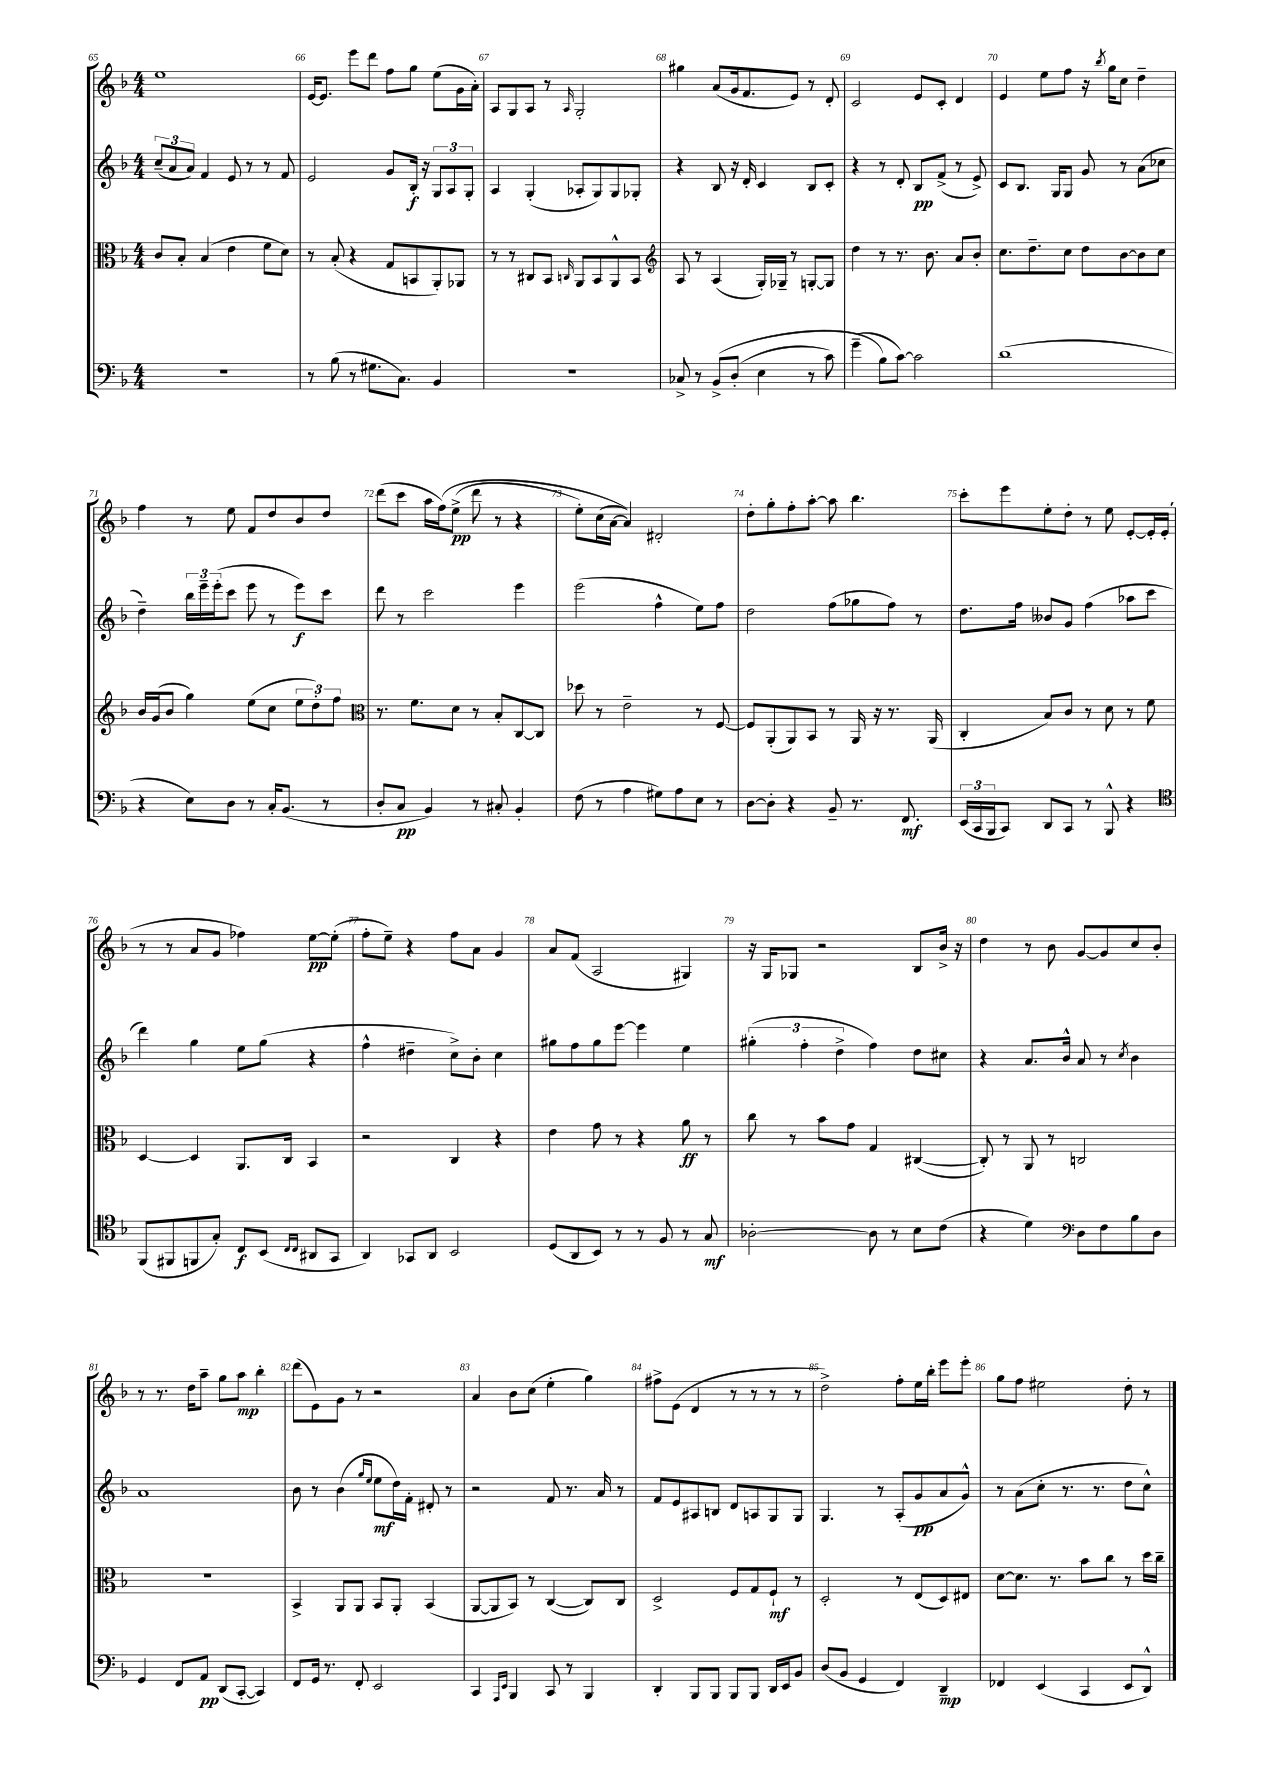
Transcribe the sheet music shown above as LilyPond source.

<<
\new StaffGroup <<
\new Staff = "s0" {
    \clef treble \key f \major \numericTimeSignature \time 4/4
    e''1 |
    e'16~ e'8. e'''8 d'''8 f''8 g''8 e''8( g'16 a'16-.) |
    a8 g8 a8 r8 \grace { a16 } g2-. |
    gis''4 a'8( g'16 f'8. e'8) r8 d'8-. |
    c'2 e'8 c'8-. d'4 |
    e'4 e''8 f''8 r16 \acciaccatura { bes''8 } g''16 c''8 d''4-- |
    f''4 r8 e''8 f'8 d''8 bes'8 d''8 |
    d'''8( c'''8 a''16 f''16)\( e''8->\pp( d'''8 r8 r4 |
    e''8-.) c''16( a'16~ a'4)\) dis'2-. |
    d''8-. g''8-. f''8-. a''8~-. a''8 bes''4. |
    c'''8-. e'''8 e''8-. d''8-. r8 e''8 e'8~-. e'16-. e'16-.( |
    r8 r8 a'8 g'8 fes''4) e''8~\pp e''8-.( |
    f''8-. e''8--) r4 f''8 a'8 g'4 |
    a'8 f'8( a2 gis4) |
    r16 g16 ges8 r2 bes8 bes'16-> r16 |
    d''4 r8 bes'8 g'8~ g'8 c''8 bes'8-. |
    r8 r8. d''16 a''8-- g''8 a''8\mp bes''4-. |
    d'''8( e'8) g'8 r8 r2 |
    a'4 bes'8 c''8( e''4-. g''4) |
    fis''8-> e'8( d'4 r8 r8 r8 r8 |
    d''2->) f''8-. e''16 bes''16-. e'''8 e'''8-. |
    g''8 f''8 eis''2 d''8-. r8 \bar "|." |
}
\new Staff = "s1" {
    \clef treble \key f \major \numericTimeSignature \time 4/4
    \tuplet 3/2 { c''8--( a'8 a'8) } f'4 e'8 r8 r8 f'8 |
    e'2 g'8 bes16-.\f r16 \tuplet 3/2 { g8 a8 g8-. } |
    a4 g4-.( aes8-. g8) g8 ges8-. |
    r4 bes8 r16 d'16-. c'4 bes8 c'8-. |
    r4 r8 d'8-. bes8\pp f'8->( r8 e'8->) |
    c'8 bes8. g16 g8 g'8 r8 a'8( ces''8 |
    d''4--) \tuplet 3/2 { bes''16 e'''16-- e'''16-.( } c'''8 e'''8 r8 e'''8\f) c'''8 |
    d'''8 r8 c'''2 e'''4 |
    e'''2( f''4-^ e''8) f''8 |
    d''2 f''8( ges''8 f''8) r8 |
    d''8. f''16 beses'8 g'8 f''4( aes''8 c'''8 |
    d'''4) g''4 e''8 g''8( r4 |
    f''4-^ dis''4-- c''8->) bes'8-. c''4 |
    gis''8 f''8 gis''8 e'''8~ e'''4 e''4 |
    \tuplet 3/2 { gis''4-.( f''4-. d''4-> } f''4) d''8 cis''8 |
    r4 a'8. bes'16-^ a'8 r8 \acciaccatura { c''8 } bes'4 |
    a'1 |
    bes'8 r8 bes'4( \grace { g''16 e''16 } e''8\mf d''16) f'16-. dis'8-. r8 |
    r2 f'8 r8. a'16 r8 |
    f'8 e'8 ais8 b8 d'8 a8 g8 g8 |
    g4. r8 a8-.( g'8\pp a'8 g'8-^) |
    r8 a'8( c''8-. r8. r8. d''8 c''8-^) \bar "|." |
}
\new Staff = "s2" {
    \clef alto \key f \major \numericTimeSignature \time 4/4
    c'8 bes8-. bes4( e'4 f'8 d'8) |
    r8 bes8-.( r4 g8 b,8 a,8-.) aes,8 |
    r8 r8 cis8 bes,8 \grace { c16 } a,8 bes,8 a,8-^ bes,8 |
    \clef treble a8 r8 a4( g16-.) ges16-- r8 g8~-. g8 |
    d''4 r8 r8. bes'8. a'8 bes'8-. |
    c''8. d''8.-- c''8 d''8 bes'8~ bes'8 c''8 |
    bes'16 g'16( bes'8 g''4) e''8( c''8 \tuplet 3/2 { e''8 d''8-.) f''8 } |
    \clef alto r8. f'8. d'8 r8 bes8-. c8~ c8 |
    des''8 r8 e'2-- r8 f8~ |
    f8 a,8-.( a,8) bes,8 r8 a,16 r16 r8. a,16( |
    c4-. bes8) c'8 r8 d'8 r8 f'8 |
    d4~ d4 a,8. c16 bes,4 |
    r2 c4 r4 |
    e'4 g'8 r8 r4 a'8\ff r8 |
    c''8 r8 bes'8 g'8 g4 cis4~( |
    cis8-.) r8 a,8 r8 c2 |
    R1 |
    bes,4-> a,8 a,8 bes,8 a,8-. bes,4( |
    a,8~ a,8 bes,8) r8 c4~( c8) c8 |
    d2-> f8 g8 f8-!\mf r8 |
    d2-. r8 e8( d8) eis8 |
    d'8~ d'8. r8. bes'8 c''8 r8 d''16 c''16-- \bar "|." |
}
\new Staff = "s3" {
    \clef bass \key f \major \numericTimeSignature \time 4/4
    R1 |
    r8 bes8( r8 gis8. c8.) bes,4 |
    R1 |
    ces8-> r8 bes,8->\( d8-.( e4 r8 c'8) |
    g'4--( bes8\) c'8~) c'2 |
    d'1( |
    r4 e8) d8 r8 c16-. bes,8.( r8 |
    d8-. c8\pp bes,4) r8 cis8-. bes,4-. |
    f8( r8 a4 gis8) a8 e8 r8 |
    d8~ d8-. r4 bes,8-- r8. f,8.\mf |
    \tuplet 3/2 { e,16( c,16 bes,,16 } c,8) d,8 c,8 r8 bes,,8-^ r4 |
    \clef tenor f,8( fis,8 f,8 g8-.) c8\f bes,8( \grace { c16 c16 } ais,8 g,8 |
    a,4) ges,8 a,8 bes,2 |
    d8( a,8 bes,8) r8 r8 f8 r8 g8\mf |
    aes2~-. aes8 r8 bes8 c'8( |
    r4 d'4) \clef bass d8 f8 bes8 d8 |
    g,4 f,8 a,8\pp d,8( c,8~-. c,4) |
    f,8 g,16 r8. f,8-. e,2 |
    c,4 \grace { a,,16 e,16 } bes,,4 c,8 r8 bes,,4 |
    d,4-. bes,,8 bes,,8 bes,,8 bes,,8 d,16 e,16 bes,8 |
    d8( bes,8 g,4 f,4) d,4--\mp |
    fes,4 e,4( c,4 e,8 d,8-^) \bar "|." |
}
>>
>>
\layout { \context { \Score currentBarNumber = #65 \override BarNumber.break-visibility = ##(#f #t #t) barNumberVisibility = #all-bar-numbers-visible } }
